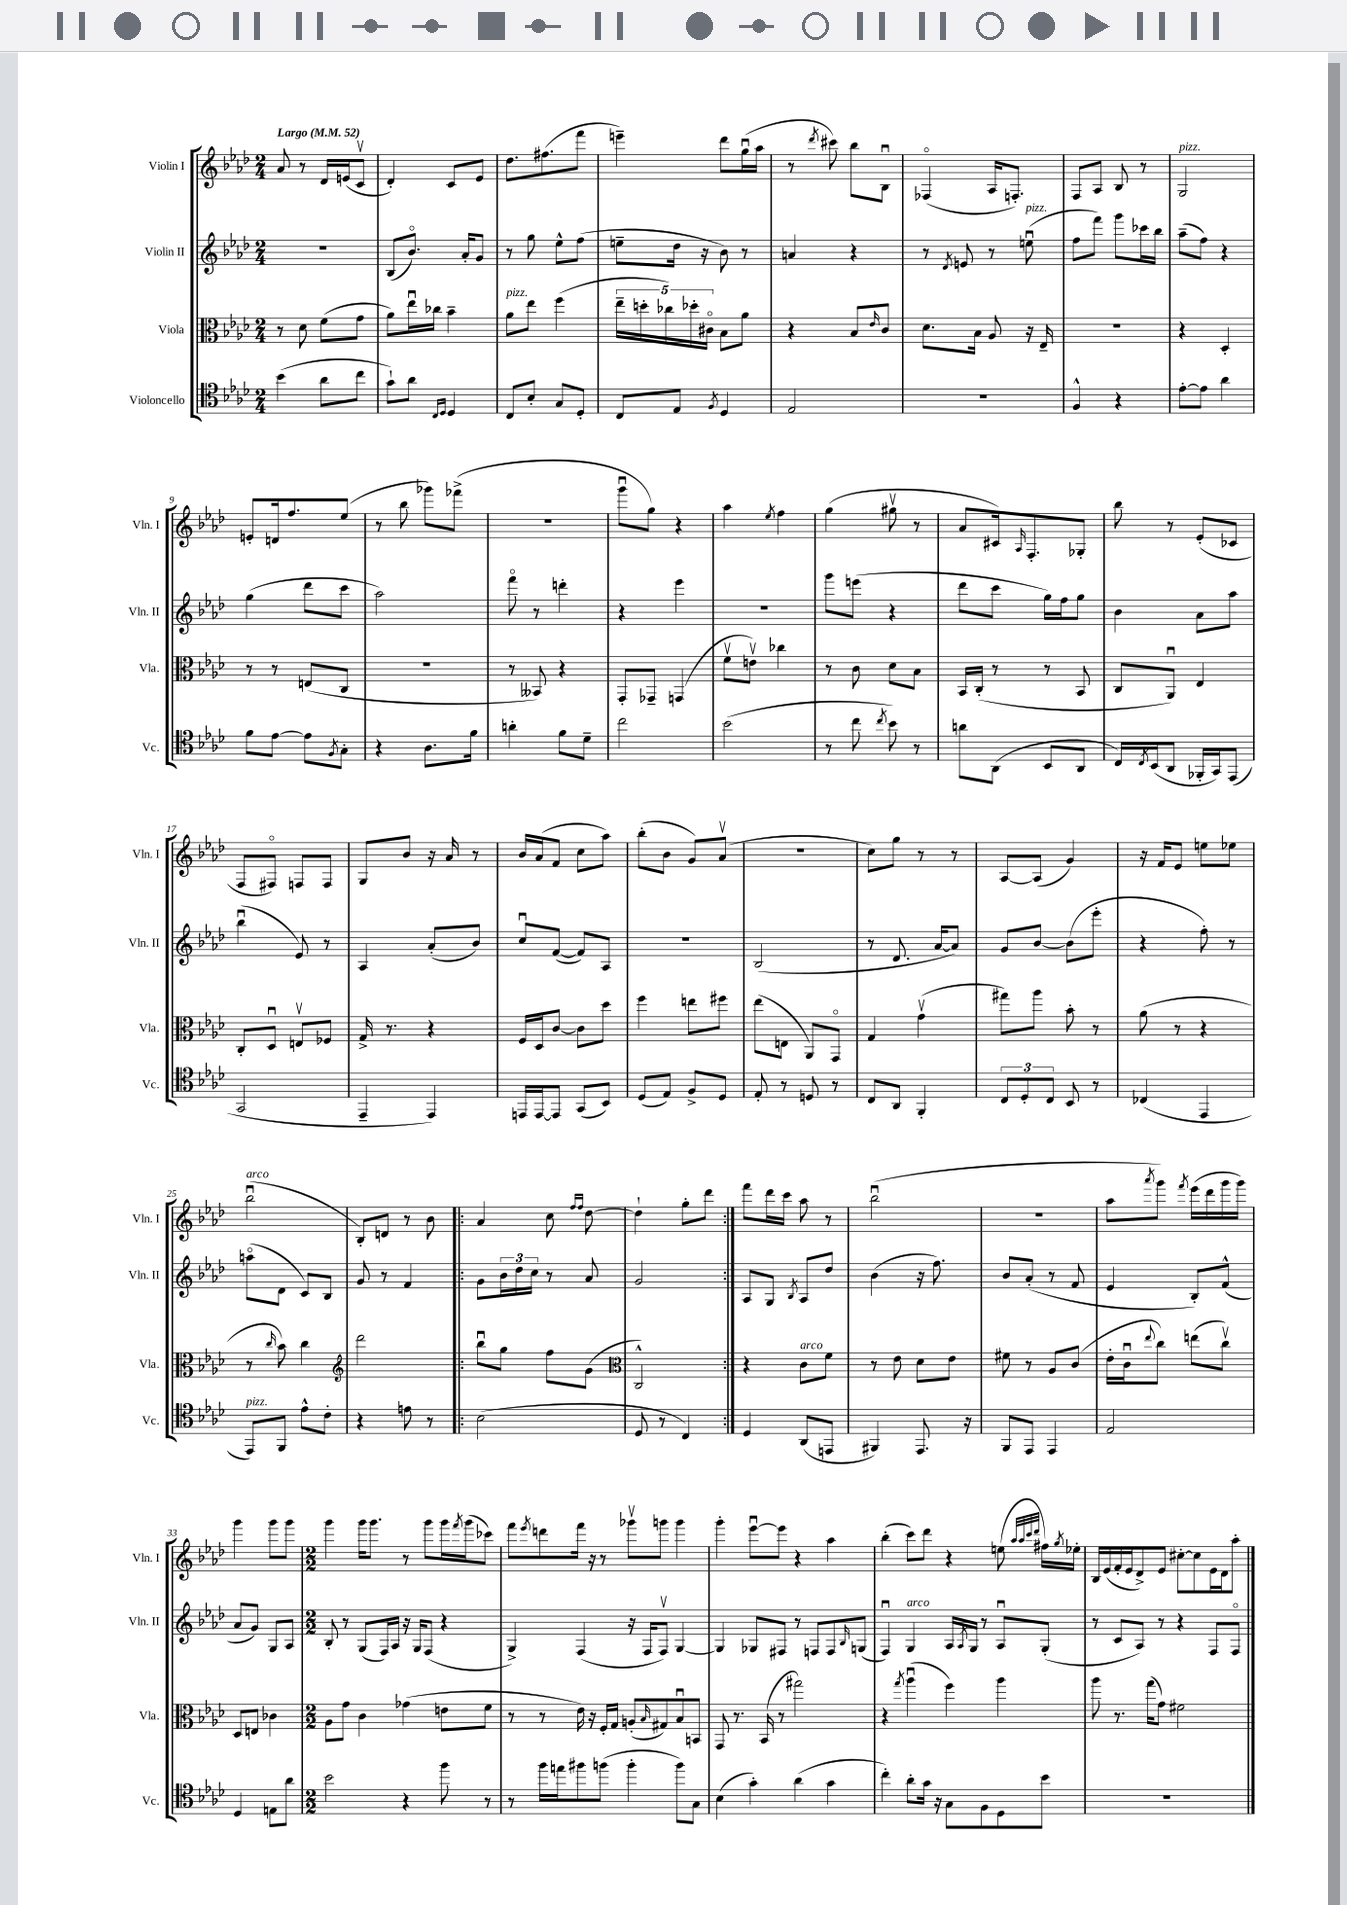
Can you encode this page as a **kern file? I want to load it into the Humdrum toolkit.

**kern	**kern	**kern	**kern
*staff4	*staff3	*staff2	*staff1
*clefC4	*clefC3	*clefG2	*clefG2
*k[b-e-a-d-]	*k[b-e-a-d-]	*k[b-e-a-d-]	*k[b-e-a-d-]
*M2/4	*M2/4	*M2/4	*M2/4
*MM52	*MM52	*MM52	*MM52
(4b-	8r	2r	8a-
.	8d-	.	8r
8a-	(8f	.	16d-
.	.	.	(16e
8cc	8g	.	8cv
=	=	=	=
8g`)	8a-)	(8B-	4d-')
8a-	16ee-u	8.b-o)	.
.	16cc-	.	.
16qqC	.	.	.
16qqD-	.	.	.
4D-	4b-~	.	8c
.	.	16a-'	.
.	.	8g	8e-
=	=	=	=
8C	8a-	8r	8.dd-
8B-'	8ee-	8gg	.
.	.	.	(8.ff#
8G	(4ff	8ee-^^	.
8D-'	.	(8ff	8fff
=	=	=	=
8C	20ee-~	8ee~	4eee~)
.	20dd'	.	.
.	20cc-)	.	.
8E-	.	16dd-	.
.	20dd-'	.	.
.	.	16r	.
.	20c#o	.	.
8qF	.	.	.
4D-	8B-	8b-)	8ddd-
.	8a-	8r	(16ggu
.	.	.	16aa-
=	=	=	=
2E-	4r	4a	8r
.	.	.	8qddd-
.	.	.	8ccc#)
.	8B-	4r	8bb-
.	16qqe-	.	.
.	8c	.	8B-u
=	=	=	=
2r	8.d-	8r	(4F-o
.	.	8qd-	.
.	.	8e	.
.	16B-	.	.
.	8A-	8r	16A-
.	.	.	8.F')
.	16r	(8eeu	.
.	16E-~	.	.
=	=	=	=
4F^^	2r	8ff	8F
.	.	8fff)	8A-
4r	.	8ggg	8B-
.	.	16ccc-	8r
.	.	16bb-	.
=	=	=	=
[8e-'	4r	(8aa-~	2G
8e-]	.	8ff)	.
4a-	4D-'	4r	.
=	=	=	=
8f	8r	(4gg	8e'
[8e-	8r	.	16d
.	.	.	8.ff
8e-]	(8E	8ddd-	.
8qF	.	.	.
8G'	8C	8ccc	(8ee-
=	=	=	=
4r	2r	2aa-)	8r
.	.	.	8bb-
8.A-	.	.	8ggg-)
.	.	.	(8fff-^
16f	.	.	.
=	=	=	=
4a'	8r	8fffo	2r
.	8BB--)	8r	.
8f	4r	4ddd'	.
8d-~	.	.	.
=	=	=	=
2cc	8GG'	4r	8gggu
.	8GG-~	.	8gg)
.	(4GG	4eee-	4r
=	=	=	=
(2b-	8fv	2r	4aa-
.	8ev)	.	.
.	.	.	8qee-
.	4cc-	.	4ff
=	=	=	=
8r	8r	8ggg	(4gg
8cc	8c	(8eee	.
8qcc	.	.	.
8b-)	8d-	4r	8gg#v
8r	8B-	.	8r
=	=	=	=
8a	16BB-	8ddd-	8a-
.	(16C'	.	.
(8AA-	8r	8ccc	16c#)
.	.	.	16qqA-
.	.	.	8.F'
8BB-	8r	16gg)	.
.	.	16ff	.
8AA-	8BB-	8gg	8G-'
=	=	=	=
16C)	8C	4b-	8bb-
8qC	.	.	.
(16BB-	.	.	.
8AA-	8AA-u)	.	8r
16FF-'	4E-	8a-	(8e-'
16GG)	.	.	.
(8EE-	.	8aa-	8c-
=	=	=	=
2GG	8C'	(4bb-u	8F
.	8D-u	.	8F#o)
.	8Ev	8e-)	8F
.	8F-	8r	8F
=	=	=	=
4EE-~	16G^	4A-	8G
.	8.r	.	.
.	.	.	8b-
4EE-)	4r	(8a-'	16r
.	.	.	16a-
.	.	8b-)	8r
=	=	=	=
16EE	16F	8ccu	16b-
[16EE	16D-	.	(16a-
8EE]	[8c	([8f	8f
(8GG	8c]	8f])	8cc
8BB-)	8dd-	8A-	8aa-)
=	=	=	=
(8D-	4ff	2r	(8bb-'
8E-)	.	.	8b-
8F^	8ee	.	8g)
8D-	8ff#	.	(8a-v
=	=	=	=
8E-'	(8ee-	(2B-	2r
8r	8E	.	.
8D	8AA-)	.	.
8r	8GGo	.	.
=	=	=	=
8C	4G	8r	8cc)
8AA-	.	8.d-	8gg
4FF'	(4gv	.	8r
.	.	[16a-	.
.	.	8a-])	8r
=	=	=	=
12C	8gg#)	8g	[8A-
12D-'	.	.	.
.	8aa-	[8b-	(8A-]
12C	.	.	.
8BB-	8b-'	(8b-]	4g)
8r	8r	8eee-'	.
=	=	=	=
(4C-	(8a-	4r	16r
.	.	.	16f
.	8r	.	8e-
4EE-	4r	8ff')	8ee
.	.	8r	8ee-
=	=	=	=
8EE-)	8r	(8aao	(2bb-u
.	16qqcc	.	.
8FF	8b-)	8d-	.
8e-^^	4cc	8c)	.
8c'	.	8B-	.
=	=	=	=
*	*clefG2	*	*
4r	2ddd-	8g	8B-')
.	.	8r	8d
8e	.	4f	8r
8r	.	.	8b-
=!|:	=!|:	=!|:	=!|:
(2B-	8bb-u	8g	4a-
.	8gg	24b-	.
.	.	24dd-	.
.	.	24cc	.
.	8ff	8r	8cc
.	.	.	16qqff
.	.	.	16qqff
.	(8g	8a-	[8dd-
=	=	=	=
*	*clefC3	*	*
8D-	2C^^)	2g	4dd-`]
8r	.	.	.
4C)	.	.	8gg'
.	.	.	8ddd-
=:|!	=:|!	=:|!	=:|!
4D-	4r	8A-	8fff
.	.	8G	16ddd-
.	.	.	16ccc
.	.	8qB-	.
(8AA-	8c	8A-	8aa-
8EE	8f	8dd-	8r
=	=	=	=
4FF#)	8r	(4b-	(2bb-u
.	8e-	.	.
8.EE-	8d-	16r	.
.	.	8.ff)	.
.	8e-	.	.
16r	.	.	.
=	=	=	=
8FF	8f#	8b-	2r
8EE-	8r	(8a-'	.
4EE-	8A-	8r	.
.	(8c	8f	.
=	=	=	=
2E-	16e-'	4e-	8aa-
.	16cu	.	.
.	8qqee-	.	8qaaa-
.	8cc)	.	8ggg)
.	.	.	8qfff
.	(8ee	8B-')	(16eee-
.	.	.	16ddd-
.	8ccv)	(8f^^	16ggg
.	.	.	16ggg)
=	=	=	=
4D-	8D-	8a-	4ggg
.	8E	8g)	.
8E	4c-	8G	8ggg
8a-	.	8A-	8ggg
=	=	=	=
*M2/2	*M2/2	*M2/2	*M2/2
2b-	8A-	8B-'	4ggg
.	8g	8r	.
.	4c	(8G	16ggg
.	.	.	8.ggg
.	.	16F)	.
.	.	16A-	.
4r	(4g-	16r	8r
.	.	16G	.
.	.	(8F	8ggg
8ff	8e	4r	16ggg
.	.	.	8qfff
.	.	.	(16ggg
8r	8f	.	8ccc-)
=	=	=	=
8r	8r	4G^)	8fff
.	.	.	8qeee-
16ff	8r	.	8ddd
16ee	.	.	.
8ff#	16e-)	(4F	16fff
.	16r	.	16r
(8ff	16F'	.	8r
.	16G	.	.
4ff'	(8A'	16r	8ggg-v
.	.	16F	.
.	16qqB-	.	.
.	8G#)	8Fv)	8ggg
8ff)	8B-u	[4G	4ggg
8G	8BB	.	.
=	=	=	=
(4B-	8GG	4G]	4ggg'
.	8.r	.	.
4g')	.	8G-	[8eee-u
.	(16BB-	.	.
.	8r	8F#	8eee-]
(4a-	2gg#)	8r	4r
.	.	8F	.
4g	.	8F	4aa-
.	.	16qqB-	.
.	.	(8G	.
=	=	=	=
4cc')	4r	4Fu)	(4bb-'
.	8qgg	.	.
8a-'	(4aa-u	4G	8ccc)
16g	.	.	8ddd-
16r	.	.	.
8G	4ff)	16A-	4r
.	.	8qA-	.
.	.	16G	.
8F	.	8r	.
8D-	4aa-	8A-u	(8ee
.	.	.	32qqaa-
.	.	.	32qqaa-
.	.	.	32qqccc
.	.	.	32qqddd-
8b-	.	(8G'	16ff#)
.	.	.	8qgg
.	.	.	16ee-'
=	=	=	=
1r	8aa-	8r	16B-
.	.	.	(16e-
.	8.r	8c	16f'
.	.	.	16e-
.	.	8A-)	8d-^)
.	(16gg	.	.
.	8g)	8r	8e-
.	2f#	4r	[8cc#'
.	.	.	8cc#]
.	.	8F	16e-
.	.	.	16d-
.	.	8Fo	8aa-'
==	==	==	==
*-	*-	*-	*-
